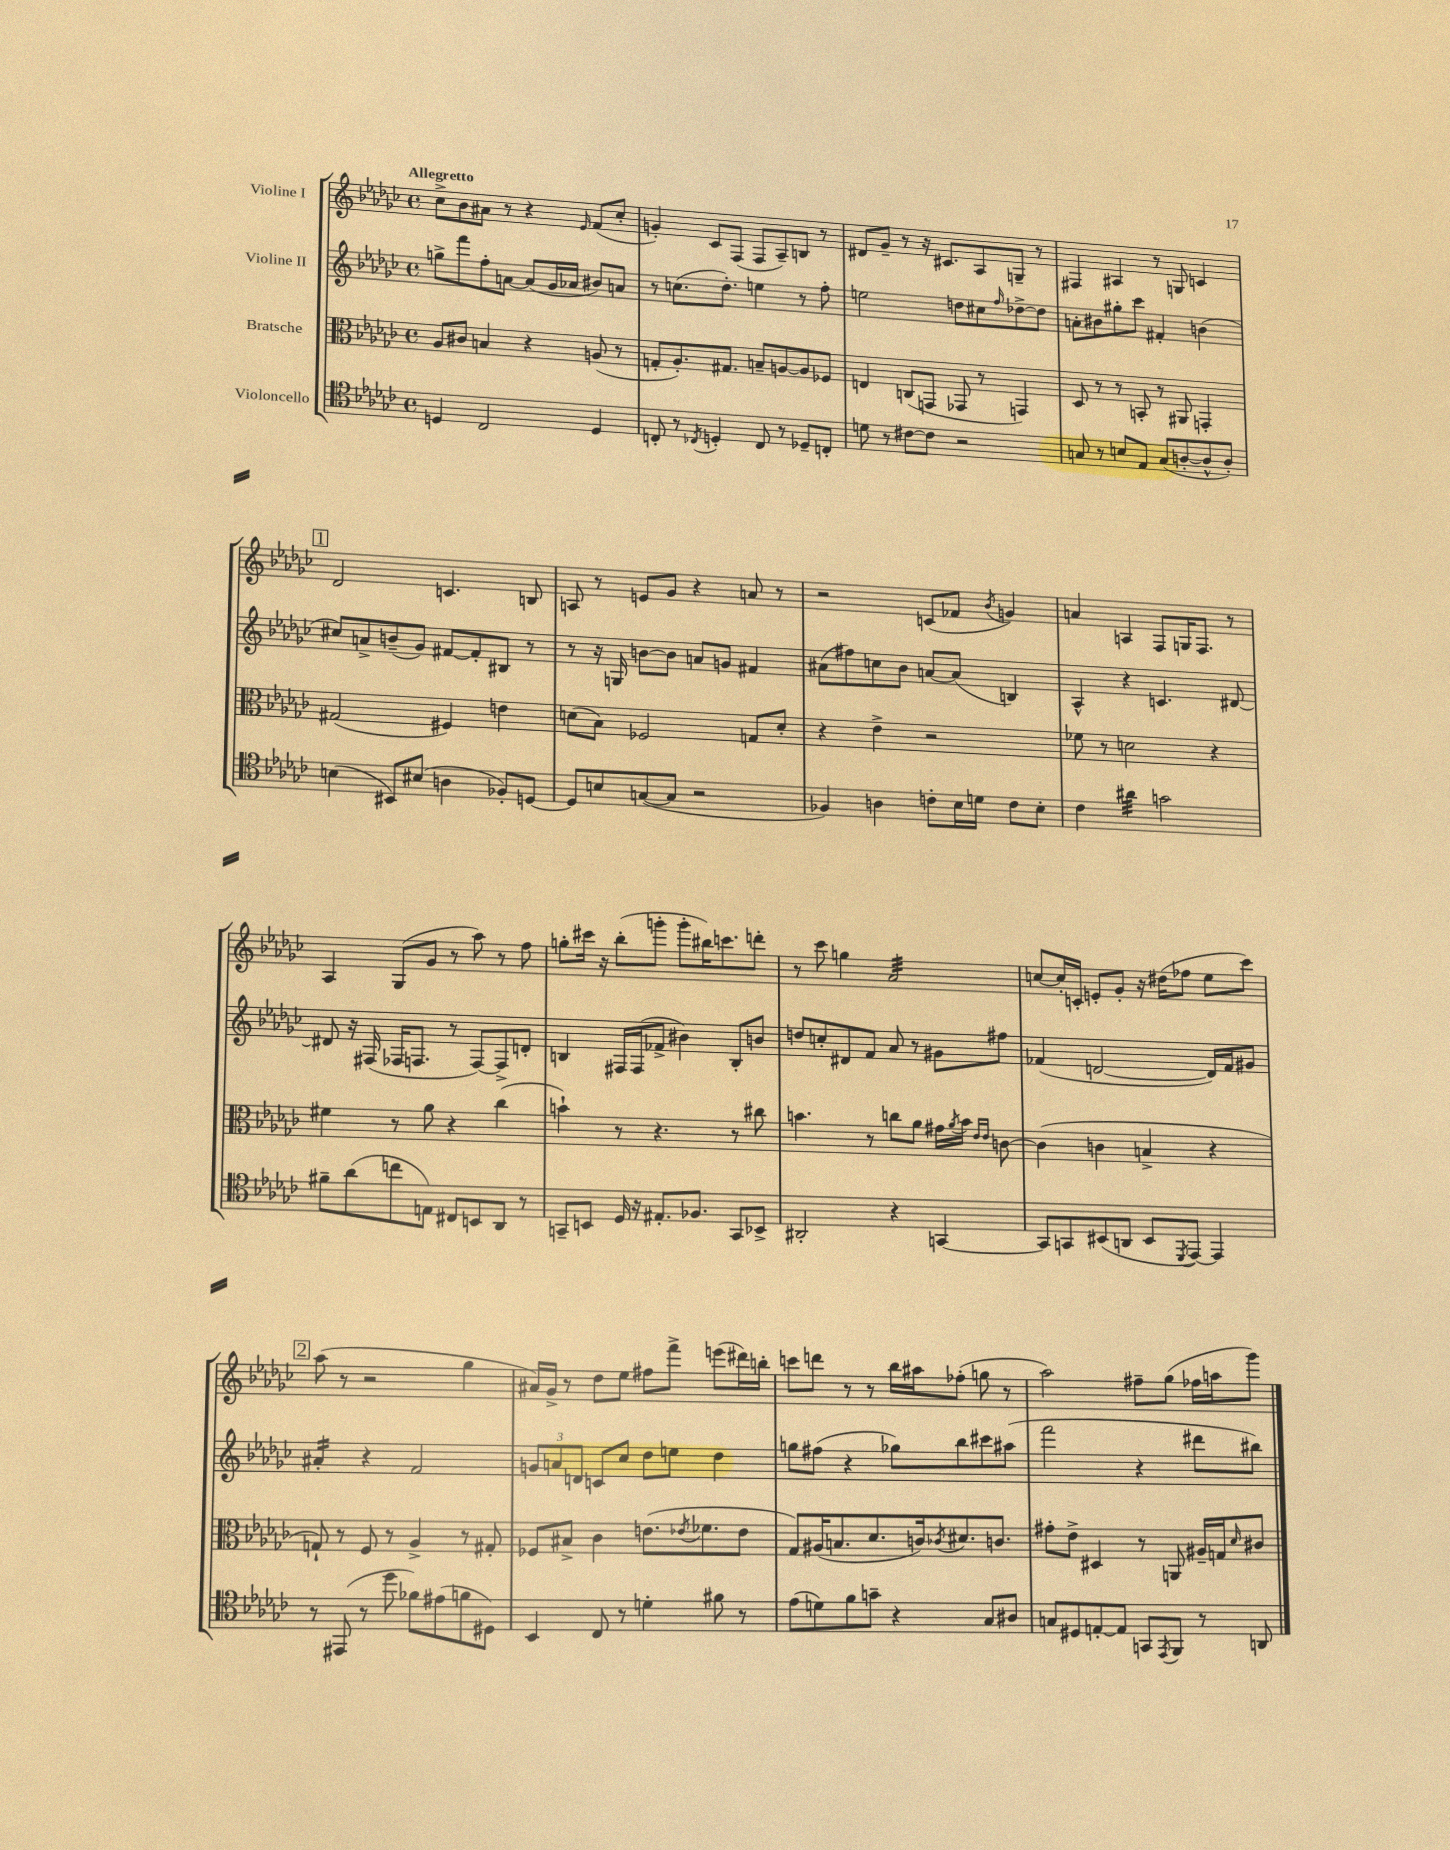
<<
\new StaffGroup <<
\new Staff = "s0" \with { instrumentName = "Violine I" } {
    \clef treble \key ges \major \defaultTimeSignature \time 4/4 \tempo "Allegretto"
    ces''8-> bes'8 ais'8 r8 r4 \grace { ees'16 } f'8( ces''8-. |
    g'4-.) ces'8 f8( f8 aes8--) b8 r8 |
    dis'8 ges'8-- r8 r16 cis'8. aes8 g8-- r8 |
    fis4 ais4 r8 g8 c'4 |
    \mark \markup { \box "1" } des'2 c'4. b8 |
    a8 r8 e'8 ges'8 r4 a'8 r8 |
    r2 c'8( fes'8 \acciaccatura { bes'8 } g'4) |
    a'4 a4 f8 g16 f8. r8 |
    aes4 ges8( ges'8 r8 aes''8) r8 f''8 |
    g''8-. cis'''16 r16 bes''8-.( g'''8-. g'''8-. bis''16) c'''8. d'''8-. |
    r8 ces'''8 g''4 aes'2:32 |
    c''8~ c''16-. c'16-. e'8-. ges'8-. r16 dis''16( fes''8 ees''8 ces'''8) |
    \mark \markup { \box "2" } aes''8( r8 r2 ges''4 |
    ais'16) ges'16-> r8 des''8 ees''8 fis''8 f'''8-> e'''8( dis'''16) b''16-. |
    c'''8 d'''8 r8 r8 bes''16 ais''16 fes''8-.( g''8 r8 |
    aes''2) fis''8-- ges''8( fes''16 a''16 ges'''8) \bar "|." |
}
\new Staff = "s1" \with { instrumentName = "Violine II" } {
    \clef treble \key ges \major \defaultTimeSignature \time 4/4
    g''8-> f'''8 f''8-. a'8~ a'8( ges'16 aes'16 bis'8) a'8 |
    r8 c''8.( des''8.-.) e''4 r8 f''8-. |
    e''2 d''8 cis''8 \grace { f''16 } des''8~-> des''8 |
    a'8-. bis'8 gis''8-. ces'''8 fis'4-. b'4( |
    \mark \markup { \box "1" } cis''8) a'8-> b'8--( ges'8) fis'8~ fis'8-. bis8 r8 |
    r8 r16 g16 b'8~ b'8 a'8 g'8 fis'4 |
    ais'8( fis''8) c''8 bes'8 a'8~ a'8( b4) |
    aes4-^ r4 c'4. dis'8~ |
    dis'8 r16 fis16( fes16 f8. r8 f8~) f8-> d'8-. |
    b4 fis16 fis16( fes'8-> bis'4) b8-. b'8 |
    d''8 c''8-. dis'8 f'8 aes'8 r8 gis'8 fis''8 |
    fes'4( d'2~ d'16) fes'16 gis'8 |
    \mark \markup { \box "2" } ais'4:16-. r4 f'2 |
    \tuplet 3/2 { g'8 a'8 d'8 } c'8 ces''8 des''8 e''8 des''4 |
    g''8 fis''8( r4 ges''8) bes''8 cis'''8 ais''8( |
    f'''2 r4 dis'''8 bis''8) \bar "|." |
}
\new Staff = "s2" \with { instrumentName = "Bratsche" } {
    \clef alto \key ges \major \defaultTimeSignature \time 4/4
    aes8 cis'8 b4 r4 a8( r8 |
    g8-. aes8.-.) gis8. b8-- a8~ a8 fes8 |
    e4 c8( g,8 ges,8 r8 g,4) |
    des8 r8 r8 b,8-. r8 ais,8 g,4-. |
    \mark \markup { \box "1" } gis2( fis4) e'4 |
    d'8( bes8) fes2 g8 d'8-. |
    r4 ees'4-> r2 |
    fes'8 r8 d'2 r4 |
    fis'4 r8 aes'8 r4 ces''4( |
    b'4-!) r8 r4. r8 cis''8 |
    b'4. r8 c''8 aes'8 gis'16 \acciaccatura { aes'8 } b'16 \grace { ees'16 ees'16 } c'8~ |
    c'4( c'4 b4-> r4 |
    \mark \markup { \box "2" } g8-!) r8 f8 r8 aes4-> r8 gis8-. |
    fes8 bis8-> ces'4 e'8.( \acciaccatura { ees'8 } fes'8. ees'8 |
    ges8) ais16( b8. des'8. c'16) \acciaccatura { ces'8 } dis'8. c'8. |
    gis'8-. ees'8-> dis4 r8 a,8 ais16-- g16 \grace { des'16 } cis'8 \bar "|." |
}
\new Staff = "s3" \with { instrumentName = "Violoncello" } {
    \clef tenor \key ges \major \defaultTimeSignature \time 4/4
    d4 ces2 d4 |
    c8-. r8 \acciaccatura { ces8 } d4-. ces8 r8 des8-- c8-. |
    d'8 r8 cis'8~ cis'8 r2 |
    g8 r8 b8 ees8 g8( a8~-. a8-^ a8-.) |
    \mark \markup { \box "1" } b4( bis,8) bis8( a4 fes8-.) d8~ |
    d8 b8 g8~( g8 r2 |
    fes4) a4 c'8-. bes16 d'16 c'8 bes8-. |
    ces'4 ais'4:32 g'2 |
    fis'8-- aes'8( c''8 e8) cis8 b,8 aes,8 r8 |
    g,8-- b,8 des16 r16 eis8.-. fes8. g,8 bes,8-> |
    ais,2-. r4 g,4~ |
    g,8 g,8 bis,8( a,8 bis,8 \acciaccatura { des,8 } ees,8~) ees,4 |
    \mark \markup { \box "2" } r8 eis,8( r8 des''8 fes'8) eis'8( f'8 dis8) |
    bes,4 ces8 r8 d'4-. fis'8 r8 |
    ees'8( d'8) f'8 g'8-- r4 ges8 ais8 |
    g8 dis8 e8~-. e8 g,8 \acciaccatura { ees,8 } f,8 r8 a,8 \bar "|." |
}
>>
>>
\layout { \context { \Score \remove "Bar_number_engraver" } }
